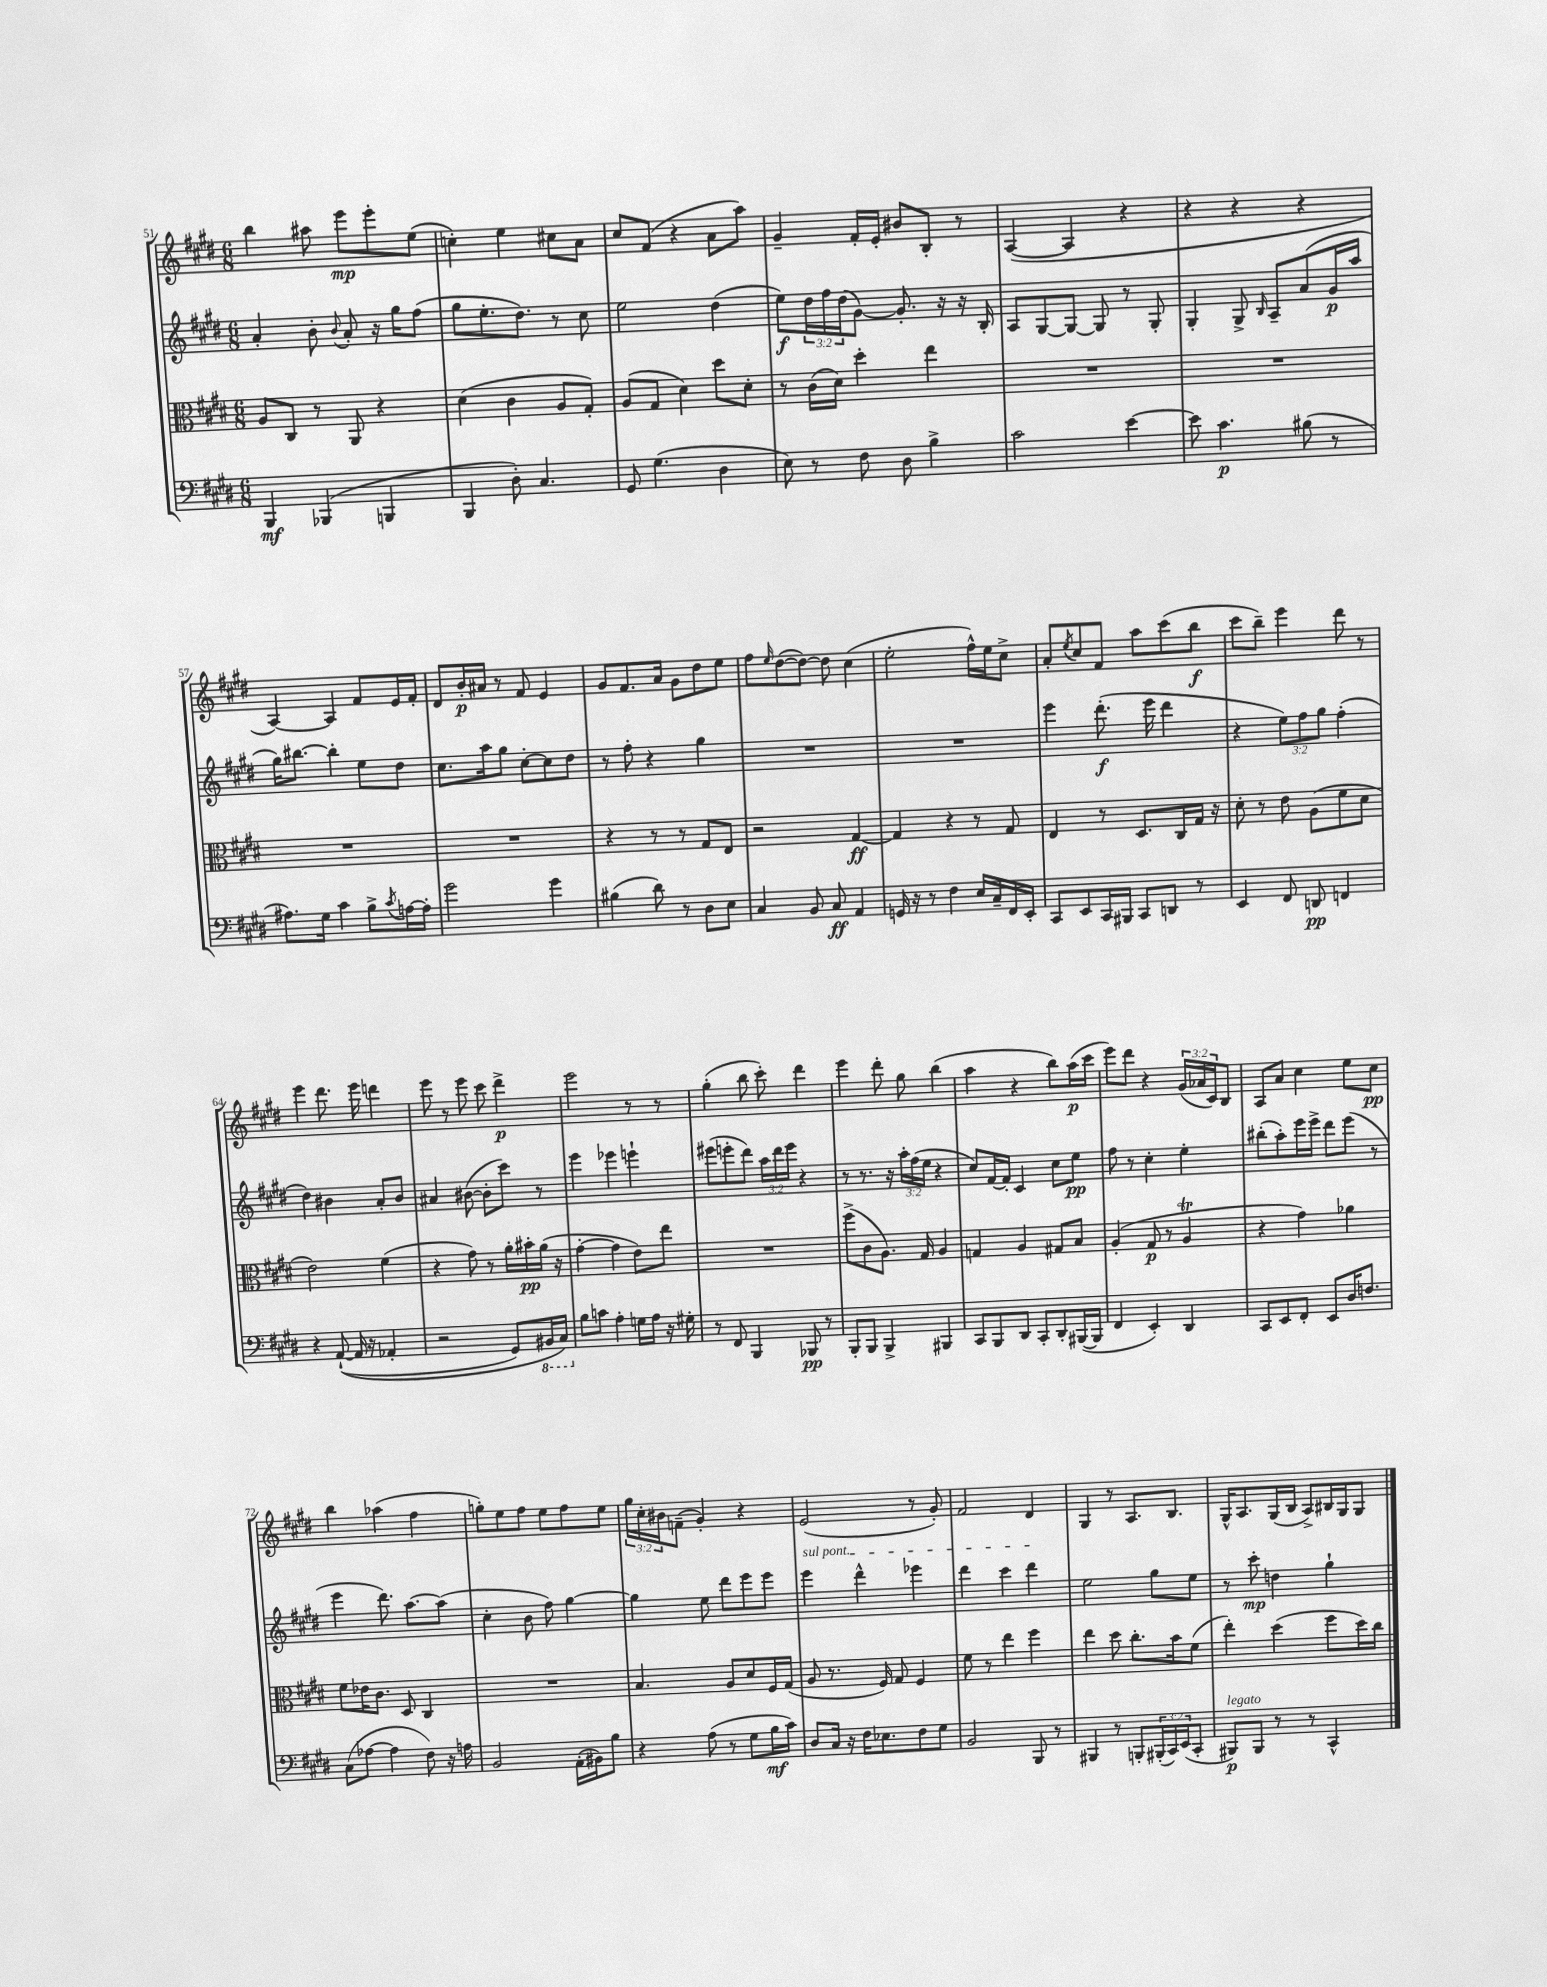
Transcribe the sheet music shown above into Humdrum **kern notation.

**kern	**dynam	**kern	**dynam	**kern	**dynam	**kern	**dynam
*part4	*part4	*part3	*part3	*part2	*part2	*part1	*part1
*staff4	*staff4	*staff3	*staff3	*staff2	*staff2	*staff1	*staff1
*clefF4	*	*clefC3	*	*clefG2	*	*clefG2	*
*k[f#c#g#d#]	*	*k[f#c#g#d#]	*	*k[f#c#g#d#]	*	*k[f#c#g#d#]	*
*M6/8	*	*M6/8	*	*M6/8	*	*M6/8	*
=51	=51	=51	=51	=51	=51	=51	=51
4BBB/	mf	8A/L	.	4a'/	.	4bb\	.
.	.	8C#/J	.	.	.	.	.
(4BBB-X/	.	8r	.	8b'\	.	8aa#X\	.
.	.	.	.	8qqb/	.	.	.
.	.	8AA/	.	8a'/	.	8eee\L	mp
4BBBn/	.	4r	.	16r	.	8eee'\	.
.	.	.	.	16gg#\KL	.	.	.
.	.	.	.	(8ff#\J	.	(8ee\J	.
=52	=52	=52	=52	=52	=52	=52	=52
4BBB/	.	(4d#\	.	8gg#\L	.	4ccn'\)	.
.	.	.	.	8.ee'\	.	.	.
8D#'\)	.	4c#\	.	.	.	4ee\	.
.	.	.	.	8.dd#\J)	.	.	.
4.C#/	.	.	.	.	.	.	.
.	.	8A/L	.	8r	.	8cc#X\L	.
.	.	8G#'/J)	.	8cc#\	.	8a\J	.
=53	=53	=53	=53	=53	=53	=53	=53
8GG#/	.	(8A/L	.	2ee\	.	8cc#/L	.
(4.G#\	.	8G#/J	.	.	.	(8f#/J	.
.	.	4d#\)	.	.	.	4r	.
4D#\	.	8dd#\L	.	(4dd#\	.	8a\L	.
.	.	8d#'\J	.	.	.	8aa\J)	.
=54	=54	=54	=54	=54	=54	=54	=54
8E\)	.	8r	.	8ee\L)	f	4g#~/	.
8r	.	(16c#\LL	.	24dd#\L	.	.	.
.	.	.	.	24ff#\	.	.	.
.	.	16d#\JJ)	.	.	.	.	.
.	.	.	.	(24dd#\J	.	.	.
8F#\	.	4dd#'\	.	[8g#\J)	.	16f#'/LL	.
.	.	.	.	.	.	16e'/JJ	.
8D#\	.	.	.	8.g#'/]	.	8b#X/L	.
4B^\	.	4ee\	.	.	.	8B'/J	.
.	.	.	.	16r	.	.	.
.	.	.	.	16r	.	8r	.
.	.	.	.	16B'/	.	.	.
=55	=55	=55	=55	=55	=55	=55	=55
2c#\	.	2.r	.	8A/L	.	([4A/	.
.	.	.	.	[8G#/	.	.	.
.	.	.	.	8G#/J_	.	4A/]	.
.	.	.	.	8G#/]	.	.	.
[4e\	.	.	.	8r	.	4r	.
.	.	.	.	8G#'/	.	.	.
=56	=56	=56	=56	=56	=56	=56	=56
8e\]	.	2.r	.	4G#'/	.	4r	.
4.c#\	p	.	.	.	.	.	.
.	.	.	.	8G#^/	.	4r	.
.	.	.	.	16qqB/	.	.	.
.	.	.	.	8A~/L	.	.	.
(8B#X\	.	.	.	(8a/	.	4r	.
8r	.	.	.	16g#/L	p	.	.
.	.	.	.	16aa/JJ	.	.	.
!!LO:LB:g=z
=57	=57	=57	=57	=57	=57	=57	=57
8.A#X\L)	.	2.r	.	16gg#\KL)	.	[4A/)	.
.	.	.	.	[8.bb#X\J	.	.	.
16G#\Jk	.	.	.	.	.	.	.
4c#\	.	.	.	4bb#'\]	.	4A/]	.
8B^\L	.	.	.	8ee\L	.	8f#/L	.
8qc#/	.	.	.	.	.	.	.
[16An\L	.	.	.	8dd#\J	.	16e/L	.
16A'\JJ]	.	.	.	.	.	16f#'/JJ	.
=58	=58	=58	=58	=58	=58	=58	=58
2g#\	.	2.r	.	8.cc#\L	.	8d#/L	.
.	.	.	.	.	.	16b'/L	p
.	.	.	.	16aa\k	.	16a#X/JJ	.
.	.	.	.	8gg#\J	.	8r	.
.	.	.	.	[8cc#'\L	.	8f#/	.
4g#\	.	.	.	8cc#\]	.	4e/	.
.	.	.	.	8dd#\J	.	.	.
=59	=59	=59	=59	=59	=59	=59	=59
(4B#X\	.	4r	.	8r	.	8g#/L	.
.	.	.	.	8ff#'\	.	8.f#/	.
8d#\)	.	8r	.	4r	.	.	.
.	.	.	.	.	.	16a/Jk	.
8r	.	8r	.	.	.	8g#\L	.
8D#\L	.	8G#/L	.	4gg#\	.	8dd#\	.
8E\J	.	8E/J	.	.	.	8ee\J	.
=60	=60	=60	=60	=60	=60	=60	=60
4C#/	.	2r	.	2.r	.	8ff#\L	.
.	.	.	.	.	.	16qqee/	.
.	.	.	.	.	.	([8dd#\	.
8BB/	.	.	.	.	.	8dd#\J_)	.
8C#/	ff	.	.	.	.	8dd#\]	.
4AA/	.	[4G#/	ff	.	.	(4cc#\	.
=61	=61	=61	=61	=61	=61	=61	=61
16GGn/	.	4G#/]	.	2.r	.	2ee'\	.
16r	.	.	.	.	.	.	.
8r	.	.	.	.	.	.	.
4F#\	.	4r	.	.	.	.	.
16E/LL	.	8r	.	.	.	16ff#^^\LL)	.
16C#~/	.	.	.	.	.	16ee\J	.
16FF#/	.	8G#/	.	.	.	8cc#^\J	.
16EE'/JJ	.	.	.	.	.	.	.
=62	=62	=62	=62	=62	=62	=62	=62
8CC#/L	.	4E/	.	4eee\	.	8a'/L	.
.	.	.	.	.	.	8qee/	.
8EE/	.	.	.	.	.	8cc#/	.
16CC#/L	.	8r	.	(8.ddd#'\	f	8f#/J	.
16BBB#X/JJ	.	.	.	.	.	.	.
8CC#/L	.	8.D#/L	.	.	.	8aa\L	.
.	.	.	.	16eee\	.	.	.
8DDn/J	.	.	.	4ddd#\	.	(8ccc#\	.
.	.	16C#/L	.	.	.	.	.
8r	.	16G#/JJ	.	.	.	8bb\J	f
.	.	16r	.	.	.	.	.
=63	=63	=63	=63	=63	=63	=63	=63
4EE/	.	8d#'\	.	4r	.	8ccc#\L	.
.	.	8r	.	.	.	8bb~\J)	.
8FF#/	.	8e\	.	12ee\L)	.	4eee\	.
.	.	.	.	12ff#\	.	.	.
8DDn/	pp	(8A\L	.	.	.	.	.
.	.	.	.	12gg#\J	.	.	.
4FFn/	.	8f#\	.	(4ff#'\	.	8ddd#\	.
.	.	8d#\J	.	.	.	8r	.
!!LO:LB:g=z
=64	=64	=64	=64	=64	=64	=64	=64
4r	.	2e\)	.	4dd#\)	.	4eee\	.
(([8AA`/	.	.	.	4b#X\	.	8.ddd#\	.
16AA/]	.	.	.	.	.	.	.
16r	.	.	.	.	.	16eee\	.
4AA-X'/	.	(4f#\	.	8a'/L	.	4dddn\	.
.	.	.	.	8b#/J	.	.	.
=65	=65	=65	=65	=65	=65	=65	=65
2r	.	4r	.	4a#X/	.	8eee\	.
.	.	.	.	.	.	8r	.
.	.	8g#\)	.	([8b#X\	.	8eee\	.
.	.	8r	.	8b#'\L]	.	8ccc#\	.
8GG#/L)	.	16a'\LL	.	8ccc#\J)	.	4ddd#^\	p
.	.	16b#X'\	pp	.	.	.	.
*8ba	*	*	*	*	*	*	*
16BBB#X/L	.	(16a\JJ	.	8r	.	.	.
16CC#/JJ)	.	16r	.	.	.	.	.
=66	=66	=66	=66	=66	=66	=66	=66
*X8ba	*	*	*	*	*	*	*
8B\L	.	[4g#'\	.	4eee\	.	2eee\	.
8cn\J	.	.	.	.	.	.	.
4A'\	.	4g#\]	.	4eee-X\	.	.	.
16Gn\LL	.	8e\L)	.	4eeen`\	.	8r	.
16A\JJ	.	.	.	.	.	.	.
16r	.	8ee\J	.	.	.	8r	.
16G#X'\	.	.	.	.	.	.	.
=67	=67	=67	=67	=67	=67	=67	=67
8r	.	2.r	.	(8eee#X\L	.	(4gg#'\	.
8FF#/	.	.	.	8eeen'\	.	.	.
4BBB/	.	.	.	8ddd#\J)	.	8bb\	.
.	.	.	.	24aa\LL	.	8ccc#'\)	.
.	.	.	.	24ddd#\	.	.	.
.	.	.	.	24eee\JJ	.	.	.
8BBB-X/	pp	.	.	4r	.	4ddd#\	.
8r	.	.	.	.	.	.	.
=68	=68	=68	=68	=68	=68	=68	=68
8BBB'/L	.	(8ff#^\L	.	8r	.	4eee\	.
8BBB/J	.	8c#\	.	8.r	.	.	.
4BBB^/	.	8.A\J)	.	.	.	8ddd#'\	.
.	.	.	.	16r	.	.	.
.	.	.	.	24aa'\LL	.	8gg#\	.
.	.	.	.	(24ff#\	.	.	.
.	.	16G#/	.	.	.	.	.
.	.	.	.	24ee\JJ	.	.	.
4BBB#X/	.	4A/	.	4r	.	(4bb\	.
=69	=69	=69	=69	=69	=69	=69	=69
8CC#/L	.	4Gn/	.	8cc#/L)	.	4aa\	.
8BBB/	.	.	.	[16f#/L	.	.	.
.	.	.	.	16f#'/JJ]	.	.	.
8DD#/J	.	4A/	.	4c#/	.	4r	.
8CC#'/L	.	.	.	.	.	.	.
8DD#'/	.	8G#X/L	.	8cc#\L	.	8bb\L)	.
([16BBB#X/L	.	8B/J	.	8ee\J	pp	(16aa\L	p
16BBB#/JJ]	.	.	.	.	.	16ccc#\JJ	.
=70	=70	=70	=70	=70	=70	=70	=70
4FF#/	.	(4A'/	.	8ff#\	.	8eee\L)	.
.	.	.	.	8r	.	8ddd#\J	.
4EE'/)	.	8G#/	p	4cc#'\	.	4r	.
.	.	8r	.	.	.	.	.
4DD#/	.	4AT/	.	4ee'\	.	(24g#/LL	.
.	.	.	.	.	.	24a-X/	.
.	.	.	.	.	.	24c#/J)	.
.	.	.	.	.	.	8B/J	.
=71	=71	=71	=71	=71	=71	=71	=71
8CC#/L	.	4r	.	(8bb#X'\L	.	8A/L	.
8EE/	.	.	.	8aa'\)	.	8a/J	.
8FF#'/J	.	4g#\)	.	16eee\L	.	4cc#\	.
.	.	.	.	16eee^\JJ	.	.	.
8EE/L	.	.	.	8ddd#\L	.	.	.
16D#/K	.	4a-X\	.	(8eee\J	.	8ee\L	.
8.Fn/J	.	.	.	.	.	.	.
.	.	.	.	8r	.	8cc#\J	pp
!!LO:LB:g=z
=72	=72	=72	=72	=72	=72	=72	=72
(8C#\L	.	8f#\L	.	4eee\	.	4bb\	.
[8A-X\J	.	16e-X\K	.	.	.	.	.
.	.	8.c#\J	.	.	.	.	.
4A-\]	.	.	.	8.ddd#\)	.	(4aa-X\	.
.	.	8D#/	.	.	.	.	.
.	.	.	.	[8.aa\L	.	.	.
8F#\)	.	4C#/	.	.	.	4ff#\	.
16r	.	.	.	(8aa\J]	.	.	.
16An\	.	.	.	.	.	.	.
=73	=73	=73	=73	=73	=73	=73	=73
2BB/	.	2.r	.	4cc#'\	.	8ggn'\L)	.
.	.	.	.	.	.	8ee\	.
.	.	.	.	8b\	.	8ff#\J	.
.	.	.	.	8ff#\)	.	8ee\L	.
(16AA'\LL	.	.	.	[4gg#\	.	8ff#\	.
16BB#X\J)	.	.	.	.	.	.	.
8B\J	.	.	.	.	.	8ee\J	.
=74	=74	=74	=74	=74	=74	=74	=74
4r	.	4.B/	.	4gg#\]	.	24gg#\LL	.
.	.	.	.	.	.	24cc#'\	.
.	.	.	.	.	.	24b#X\J	.
.	.	.	.	.	.	(8fn~\J	.
(8A\	.	.	.	8ee\	.	4g#'/)	.
8r	.	8A/L	.	8ddd#\L	.	.	.
8G#\L	.	8d#/	.	8eee\	.	4r	.
16B\L	mf	16F#/L	.	8eee\J	.	.	.
16c#\JJ)	.	(16G#/JJ	.	.	.	.	.
=75	=75	=75	=75	=75	=75	=75	=75
!	!	!	!	!LO:TX:a:i:t=sul pont.	!	!	!
8D#/L	.	8A/	.	4eee\	.	(2e/	.
16C#/Jk	.	8.r	.	.	.	.	.
16r	.	.	.	.	.	.	.
16F#\KL	.	.	.	4ddd#^^\	.	.	.
8.E-X\	.	16F#/)	.	.	.	.	.
.	.	8G#/	.	.	.	.	.
8F#\	.	4F#/	.	4eee-X\	.	8r	.
8G#\J	.	.	.	.	.	8g#'/)	.
=76	=76	=76	=76	=76	=76	=76	=76
2BB/	.	8f#\	.	4ddd#\	.	2f#/	.
.	.	8r	.	.	.	.	.
.	.	4ee\	.	4ccc#\	.	.	.
8BBB/	.	4ff#\	.	4ddd#\	.	4d#/	.
8r	.	.	.	.	.	.	.
=77	=77	=77	=77	=77	=77	=77	=77
4BBB#X/	.	4ee\	.	2ee\	.	4G#/	.
8r	.	8dd#\	.	.	.	8r	.
8BBBn'/L	.	8.cc#'\L	.	.	.	8.A/L	.
(24BBB#X'/L	.	.	.	8gg#\L	.	.	.
24CC#/)	.	.	.	.	.	.	.
.	.	16b\k	.	.	.	8.B/J	.
(24EE/J	.	.	.	.	.	.	.
8CC#'/J	.	(8f#\J	.	8ee\J	.	.	.
=78	=78	=78	=78	=78	=78	=78	=78
!LO:TX:a:i:t=legato	!	!	!	!	!	!	!
8BBB#X/L)	p	4ee'\)	.	8r	.	16G#^^/KL	.
.	.	.	.	.	.	8.A/	.
8BBB#/J	.	.	.	8ccc#'\	mp	.	.
8r	.	(4dd#\	.	4ddn\	.	(16G#/L	.
.	.	.	.	.	.	16B/JJ	.
8r	.	.	.	.	.	8A^/L)	.
4CC#^^/	.	8ff#\L	.	4gg#`\	.	16B#X/L	.
.	.	.	.	.	.	16G#/J	.
.	.	16dd#\L)	.	.	.	8G#/J	.
.	.	16cc#\JJ	.	.	.	.	.
==	==	==	==	==	==	==	==
*-	*-	*-	*-	*-	*-	*-	*-
